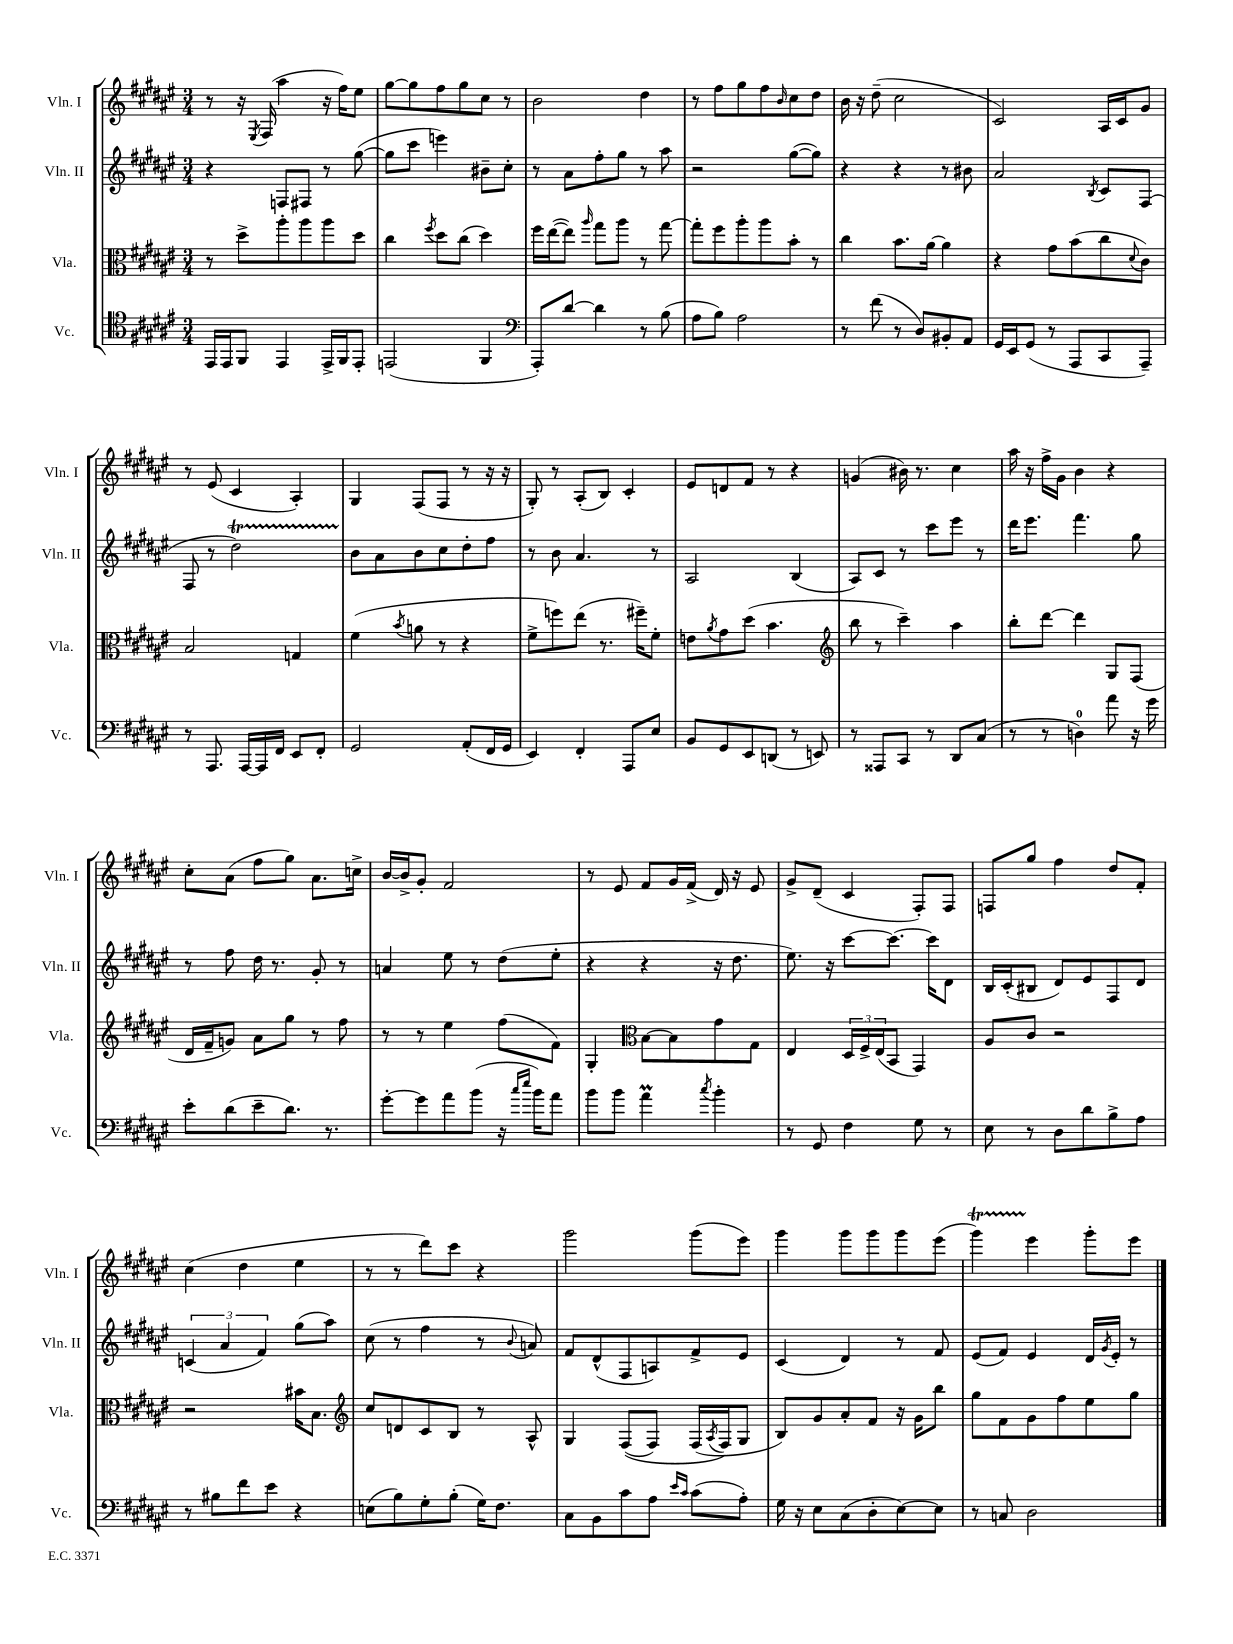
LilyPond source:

<<
\new StaffGroup <<
\new Staff = "s0" \with { instrumentName = "Vln. I" shortInstrumentName = "Vln. I" } {
    \clef treble \key fis \major \numericTimeSignature \time 3/4
    r8 r16 \acciaccatura { eis8 } fis16( ais''4 r16 fis''16) eis''8 |
    gis''8~ gis''8 fis''8 gis''8 cis''8 r8 |
    b'2 dis''4 |
    r8 fis''8 gis''8 fis''8 \grace { b'16 } cis''8 dis''8 |
    b'16 r16 dis''8--( cis''2 |
    cis'2) ais16 cis'16 gis'8 |
    r8 eis'8( cis'4 ais4-.) |
    gis4 fis8( fis8 r8 r16 r16 |
    gis8-.) r8 ais8-.( b8) cis'4-. |
    eis'8 d'8 fis'8 r8 r4 |
    g'4( bis'16) r8. cis''4 |
    ais''16 r16 fis''16-> gis'16 b'4 r4 |
    cis''8-. ais'8( fis''8 gis''8) ais'8. c''16-> |
    b'16~ b'16-> gis'8-. fis'2 |
    r8 eis'8 fis'8 gis'16 fis'16->( dis'16) r16 eis'8 |
    gis'8-> dis'8--( cis'4 fis8-.) fis8 |
    f8 gis''8 fis''4 dis''8 fis'8-. |
    cis''4( dis''4 eis''4 |
    r8 r8 dis'''8) cis'''8 r4 |
    gis'''2 gis'''8( eis'''8) |
    gis'''4 gis'''8 gis'''8 gis'''8 eis'''8( |
    gis'''4\startTrillSpan) eis'''4\stopTrillSpan gis'''8-. eis'''8 \bar "|." |
}
\new Staff = "s1" \with { instrumentName = "Vln. II" shortInstrumentName = "Vln. II" } {
    \clef treble \key fis \major \numericTimeSignature \time 3/4
    r4 f8 fis8 r8 gis''8~( |
    gis''8 cis'''8 e'''4) bis'8-- cis''8-. |
    r8 ais'8 fis''8-. gis''8 r8 ais''8 |
    r2 gis''8~( gis''8) |
    r4 r4 r8 bis'8 |
    ais'2 \acciaccatura { b8 } cis'8 fis8( |
    fis8 r8 dis''2\startTrillSpan) |
    b'8\stopTrillSpan ais'8 b'8 cis''8 dis''8-. fis''8 |
    r8 b'8 ais'4. r8 |
    ais2 b4( |
    ais8) cis'8 r8 cis'''8 eis'''8 r8 |
    dis'''16 eis'''8. fis'''4. gis''8 |
    r8 fis''8 dis''16 r8. gis'8-. r8 |
    a'4 eis''8 r8 dis''8( eis''8-. |
    r4 r4 r16 dis''8. |
    eis''8.) r16 cis'''8~ cis'''8.~ cis'''16 dis'8 |
    b16 cis'16-.( bis8 dis'8) eis'8 fis8 dis'8 |
    \tuplet 3/2 { c'4( ais'4 fis'4) } gis''8( ais''8) |
    cis''8( r8 fis''4 r8 \appoggiatura { b'8 } a'8) |
    fis'8 dis'8-^( fis8 a8) fis'8-> eis'8 |
    cis'4( dis'4) r8 fis'8 |
    eis'8( fis'8) eis'4 dis'16 \acciaccatura { gis'8 } eis'16-. r8 \bar "|." |
}
\new Staff = "s2" \with { instrumentName = "Vla." shortInstrumentName = "Vla." } {
    \clef alto \key fis \major \numericTimeSignature \time 3/4
    r8 dis''8-> ais''8-. ais''8 ais''8 dis''8 |
    cis''4 \acciaccatura { fis''8 } dis''8 cis''8( dis''4) |
    fis''16 eis''16~( eis''8) \grace { ais''16 } gis''8 ais''8 r8 gis''8~ |
    gis''8-. fis''8 ais''8-. ais''8 b'8-. r8 |
    cis''4 b'8. ais'16~ ais'4 |
    r4 gis'8 b'8( cis''8 \appoggiatura { dis'8 } cis'8) |
    b2 g4 |
    fis'4( \acciaccatura { b'8 } a'8 r8 r4 |
    fis'8-> f''8) eis''8( r8. fis''16--) fis'8-. |
    e'8 \acciaccatura { ais'8 } gis'8 dis''8( b'4. |
    \clef treble b''8 r8 cis'''4--) ais''4 |
    b''8-. dis'''8~ dis'''4 gis8 fis8( |
    dis'16 fis'16-- g'8) ais'8 gis''8 r8 fis''8 |
    r8 r8 eis''4 fis''8( fis'8) |
    gis4-. \clef alto b8~ b8 gis'8 gis8 |
    eis4 \tuplet 3/2 { dis16 fis16-> eis16( } b,8 gis,4) |
    ais8 cis'8 r2 |
    r2 bis'16 b8. |
    \clef treble cis''8 d'8 cis'8 b8 r8 ais8-^ |
    gis4 fis8(\( fis8) fis16( \acciaccatura { ais8 } fis16\) gis8 |
    b8) gis'8 ais'8-. fis'8 r16 gis'16 b''8 |
    gis''8 fis'8 gis'8 fis''8 eis''8 gis''8 \bar "|." |
}
\new Staff = "s3" \with { instrumentName = "Vc." shortInstrumentName = "Vc." } {
    \clef tenor \key fis \major \numericTimeSignature \time 3/4
    eis,16 eis,16 fis,8 eis,4 eis,16-> fis,16 eis,8-. |
    e,2( fis,4 |
    \clef bass ais,,8-.) dis'8~ dis'4 r8 b8( |
    ais8 b8) ais2 |
    r8 fis'8( r8 dis8) bis,8-. ais,8 |
    gis,16 eis,16 gis,8( r8 ais,,8 cis,8 ais,,8--) |
    r8 ais,,8. ais,,16~ ais,,16 fis,16 eis,8 fis,8-. |
    gis,2 ais,8-.( fis,16 gis,16 |
    eis,4) fis,4-. ais,,8 eis8 |
    b,8 gis,8 eis,8 d,8( r8 e,8) |
    r8 aisis,,8 cis,8 r8 dis,8 cis8( |
    r8 r8 d4-0) ais'8 r16 gis'16 |
    eis'8-. dis'8( eis'8-- dis'8.) r8. |
    gis'8~-. gis'8 ais'8 b'8( r16 \grace { cis''16 eis''16 } b'16) ais'8 |
    b'8 b'8 ais'4\prall \acciaccatura { cis''8 } b'4-. |
    r8 gis,8 fis4 gis8 r8 |
    eis8 r8 dis8 dis'8 b8-> ais8 |
    r8 bis8 fis'8 eis'8 r4 |
    e8( b8) gis8-. b8-.( gis16) fis8. |
    cis8 b,8 cis'8 ais8 \grace { eis'16 cis'16 } cis'8( ais8-.) |
    gis16 r16 eis8 cis8( dis8-. eis8~) eis8 |
    r8 c8 dis2 \bar "|." |
}
>>
>>
\layout { \context { \Score \remove "Bar_number_engraver" } }
